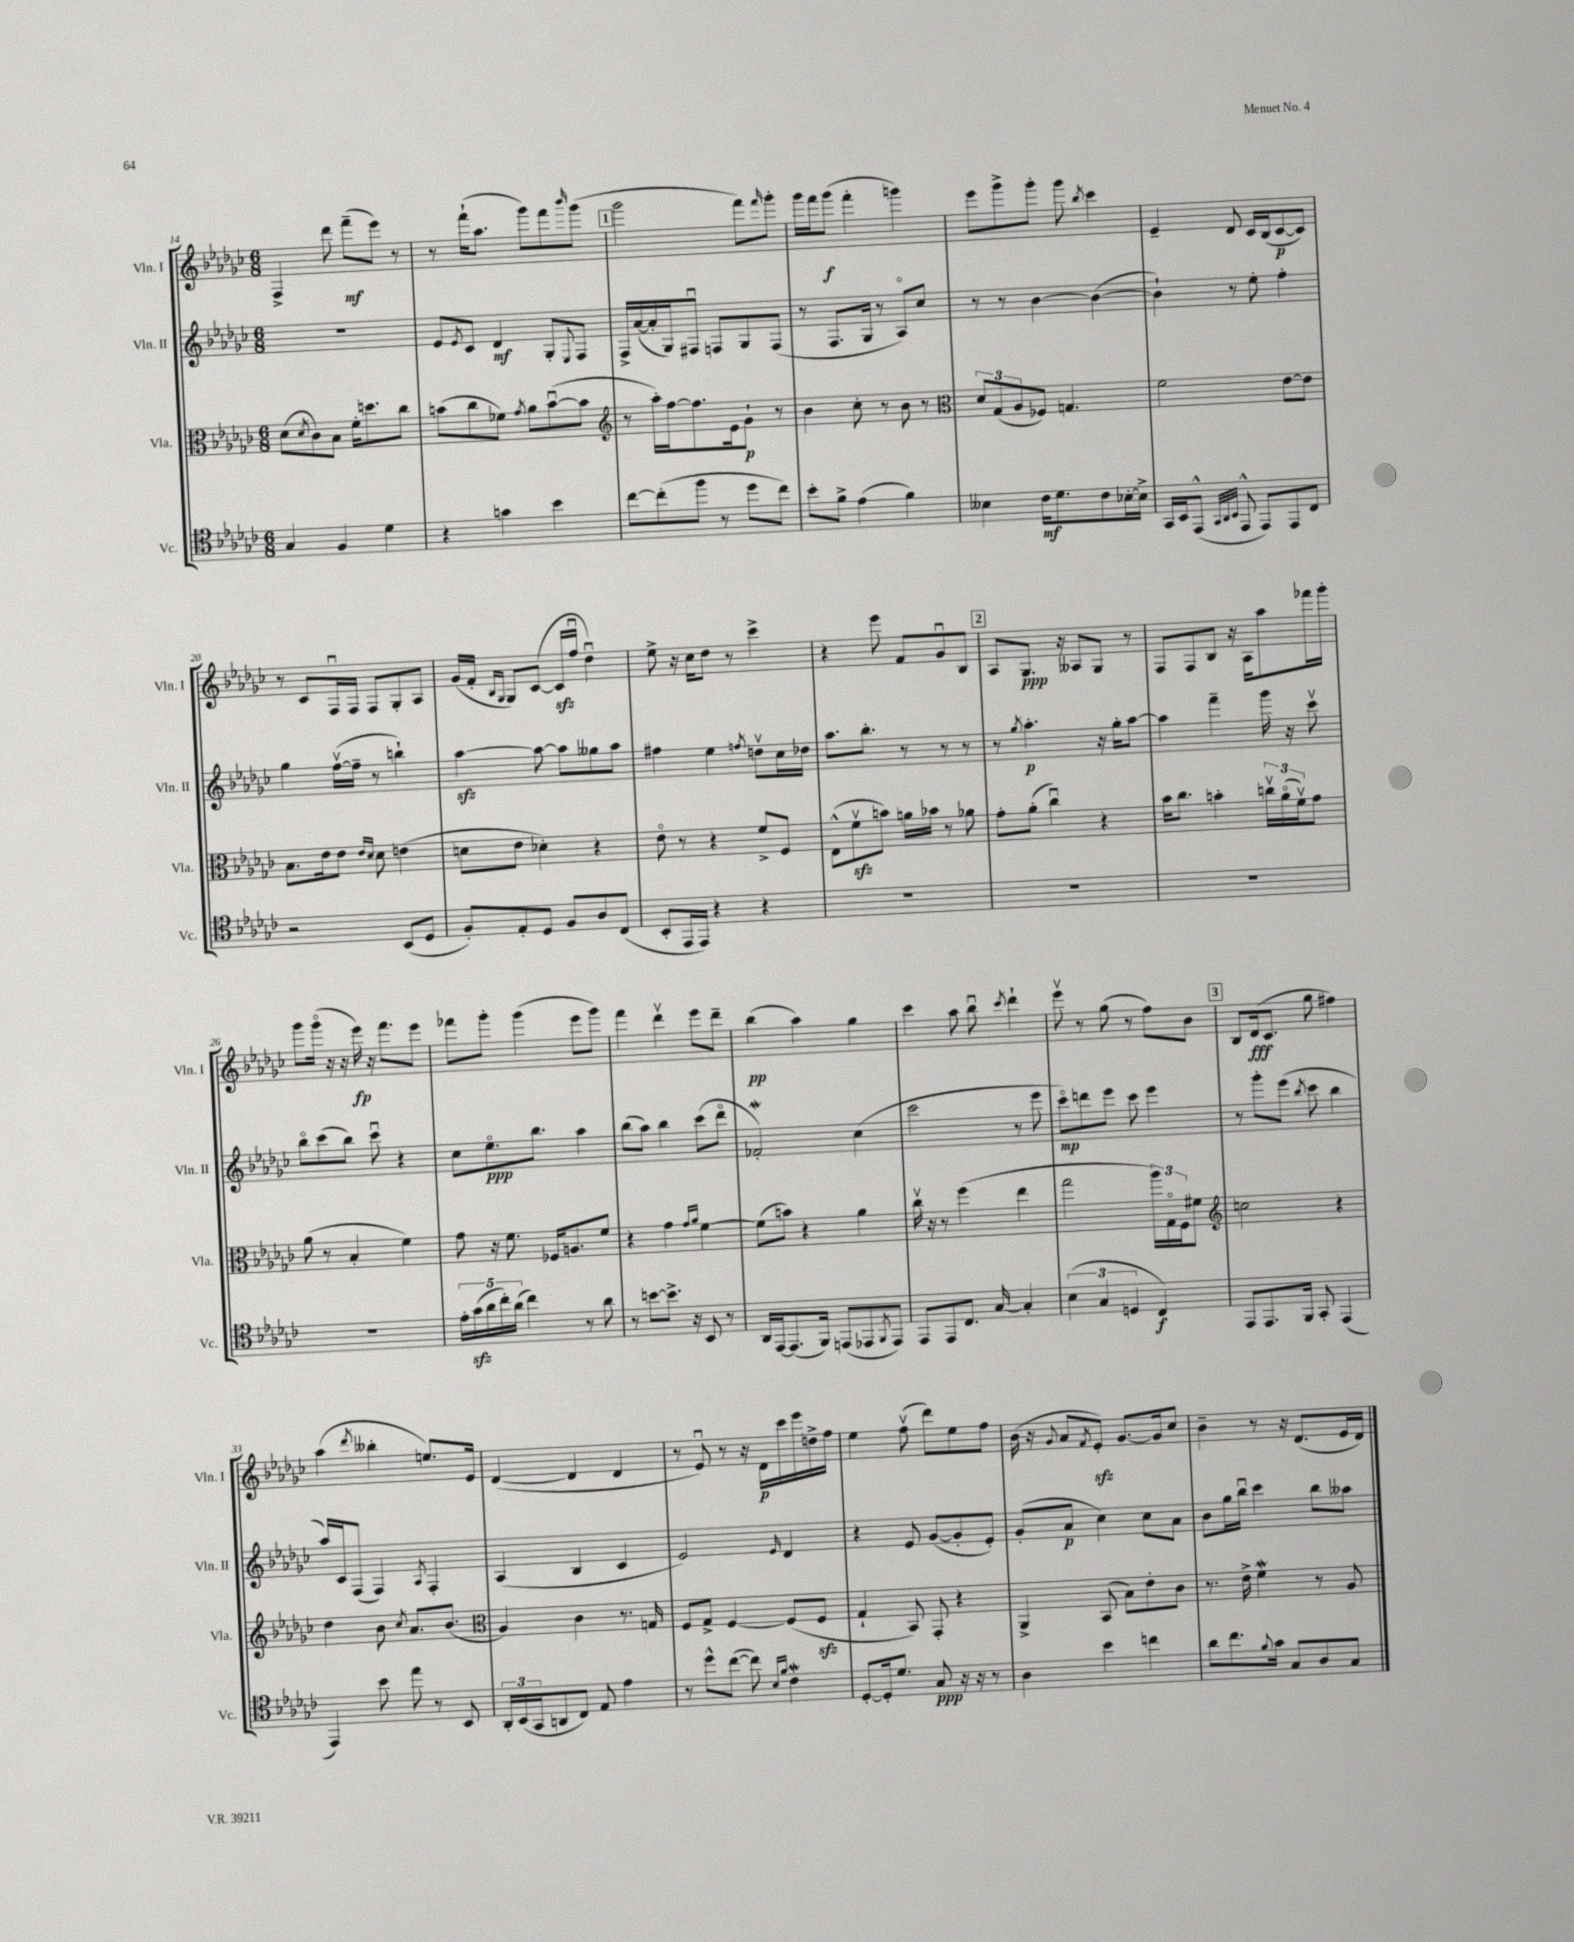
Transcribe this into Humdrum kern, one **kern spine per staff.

**kern	**dynam	**kern	**dynam	**kern	**dynam	**kern	**dynam
*part4	*part4	*part3	*part3	*part2	*part2	*part1	*part1
*staff4	*staff4	*staff3	*staff3	*staff2	*staff2	*staff1	*staff1
*I"Vc.	*	*I"Vla.	*	*I"Vln. II	*	*I"Vln. I	*
*I'Vc.	*	*I'Vla.	*	*I'Vln. II	*	*I'Vln. I	*
*clefC4	*	*clefC3	*	*clefG2	*	*clefG2	*
*k[b-e-a-d-g-c-]	*	*k[b-e-a-d-g-c-]	*	*k[b-e-a-d-g-c-]	*	*k[b-e-a-d-g-c-]	*
*M6/8	*	*M6/8	*	*M6/8	*	*M6/8	*
=14	=14	=14	=14	=14	=14	=14	=14
4G-/	.	(8d-\L	.	2.r	.	4F^/	.
.	.	8qd-/	.	.	.	.	.
.	.	8c-\)	.	.	.	.	.
4F/	.	8B-\J	.	.	.	8ddd-\	.
.	.	16f'\KL	.	.	.	(8fff~\L	mf
.	.	8.ddn\	.	.	.	.	.
4d-\	.	.	.	.	.	8eee-\J)	.
.	.	8cc-\J	.	.	.	8r	.
=15	=15	=15	=15	=15	=15	=15	=15
4r	.	(8bn\L	.	8e-/L	.	8r	.
.	.	.	.	8qe-/	.	.	.
.	.	8cc-\	.	8c-/J	.	(16fff`\KL	.
.	.	.	.	.	.	8.aa-\J	.
4gn\	.	8f-X\J)	.	4d-/	mf	.	.
.	.	8qg-/	.	.	.	.	.
.	.	8a-\L	.	.	.	8ggg-\L)	.
4b-\	.	([8bu\	.	8G-'/L	.	8fff\	.
.	.	.	.	8qqE-/	.	16qqbbb-/	.
.	.	8b\J]	.	8F/J	.	(8ggg-\J	.
!!LO:REH:place=s1:t=1
=16	=16	=16	=16	=16	=16	=16	=16
*	*	*clefG2	*	*	*	*	*
[8cc-\L	.	8r	.	16F^/LL	.	2ggg-\	.
.	.	.	.	([16a-/	.	.	.
(8cc-'\]	.	16aa-'\LL)	.	16a-'/]	.	.	.
.	.	[16ff\J	.	16G-/J)	.	.	.
8ff\J	.	8.ff\]	.	8F#Xu/J	.	.	.
8r	.	.	.	8Fn/L	.	.	.
.	.	16e-\k	.	.	.	.	.
8dd-\L	.	8g-`\J	p	8G-/	.	8fff\L)	.
.	.	.	.	.	.	16qqfff/	.
8cc-\J)	.	8r	.	(8F/J	.	8ggg-'\J	.
=17	=17	=17	=17	=17	=17	=17	=17
8b-'\L	.	4b-\	.	8r	.	16ggg-\LL	.
.	.	.	.	.	.	16fff\J	.
8f^\J	.	.	.	8.F/L	.	(8ggg-\J	f
(4e-\	.	8cc-'\	.	.	.	4fff'\	.
.	.	.	.	16G-/Jk	.	.	.
.	.	8r	.	8r	.	.	.
4f\)	.	8b-\	.	8A-/L)	.	4gggn\)	.
.	.	8r	.	8cc-/J	.	.	.
=18	=18	=18	=18	=18	=18	=18	=18
*	*	*clefC3	*	*	*	*	*
4B--X\	.	12d-/L	.	8r	.	8eee-\L	.
.	.	(12G-/	.	.	.	.	.
.	.	.	.	8r	.	8ggg-^\	.
.	.	12A-/	.	.	.	.	.
16c-\KL	mf	8F-X/J)	.	[4b-\	.	8ggg-'\J	.
8.d-\	.	.	.	.	.	.	.
.	.	4.Gn/	.	.	.	8ggg-\	.
.	.	.	.	.	.	8qbb-/	.
8c-\	.	.	.	(4b-\_	.	4ccc-\	.
[16B-X'\L	.	.	.	.	.	.	.
16B-^\JJ]	.	.	.	.	.	.	.
=19	=19	=19	=19	=19	=19	=19	=19
16GG-/LL	.	2f\	.	4b-`\])	.	4e-~/	.
16BB-/J	.	.	.	.	.	.	.
(8EE-^^/J	.	.	.	.	.	.	.
32qqGG-/LLL	.	.	.	.	.	.	.
32qqAA-/	.	.	.	.	.	.	.
32qqBB-/JJJ	.	.	.	.	.	.	.
8EE-^^/	.	.	.	8r	.	8d-/	.
8EE-/L)	.	.	.	8ee-'\	.	16c-/LL	.
.	.	.	.	.	.	(16B-/J	.
8EE-/	.	[8e-\L	.	4ff'\	.	[8c-/	p
8C-/J	.	8e-\J]	.	.	.	8c-/J])	.
!!LO:LB:g=z
=20	=20	=20	=20	=20	=20	=20	=20
2r	.	8.B-\L	.	4gg-\	.	8r	.
.	.	.	.	.	.	8c-/L	.
.	.	16e-\k	.	.	.	.	.
.	.	8e-\J	.	([16ffv\LL	.	16Fu/L	.
.	.	.	.	16ff~\JJ]	.	16F/JJ	.
.	.	16qqe-/LL	.	.	.	.	.
.	.	16qqd-/JJ	.	.	.	.	.
.	.	8d-\	.	8r	.	8F/L	.
(8BB-/L	.	(4en\	.	4bbn`\)	.	8G-'/	.
8D-/J	.	.	.	.	.	8A-/J	.
=21	=21	=21	=21	=21	=21	=21	=21
8F'/L)	.	8dn\L	.	[4aa-zz\	.	(16g-/LL	.
.	.	.	.	.	.	16f'/JJ	.
.	.	.	.	.	.	16qqB-/LL	.
.	.	.	.	.	.	16qqG-/JJ	.
8E-'/	.	8e-\J	.	.	.	8G-/L)	.
8D-/J	.	4d-X'\)	.	8aa-\_	.	([8c-/J	.
8F/L	.	.	.	8aa-\L]	.	16c-zz/LL]	.
.	.	.	.	.	.	16ffu/JJ	.
8A-/	.	4r	.	8gg--X\	.	4dd-u\)	.
(8C-/J	.	.	.	8aa-\J	.	.	.
=22	=22	=22	=22	=22	=22	=22	=22
8BB-'/L	.	8e-\	.	4ff#X\	.	8ee-^\	.
16EE-/L	.	8r	.	.	.	16r	.
16EE-/JJ)	.	.	.	.	.	16cc-\KL	.
4r	.	4r	.	4ee-\	.	8dd-\J	.
.	.	.	.	.	.	8r	.
.	.	.	.	8qffn/	.	.	.
4r	.	8f^/L	.	8ddnv\L	.	4ccc-^\	.
.	.	8F/J	.	16cc-\L	.	.	.
.	.	.	.	16dd-X\JJ	.	.	.
=23	=23	=23	=23	=23	=23	=23	=23
2.r	.	(8E-^^\L	.	8.aa-\L	.	4r	.
.	.	8fzzv\	.	.	.	.	.
.	.	.	.	8.bb-'\J	.	.	.
.	.	8bn\J)	.	.	.	8eee-\	.
.	.	16an\LL	.	8r	.	8f/L	.
.	.	16b-X\JJ	.	.	.	.	.
.	.	8r	.	8r	.	8g-u/	.
.	.	8a-X\	.	8r	.	8B-/J	.
!!LO:REH:place=s1:t=2
=24	=24	=24	=24	=24	=24	=24	=24
2.r	.	8g-'\L	.	8r	.	8A-/L	.
.	.	.	.	8qgg-/	.	.	.
.	.	(8a-'\J	.	4.aa-'\	p	8.G-/J	ppp
.	.	4cc-u\)	.	.	.	.	.
.	.	.	.	.	.	16r	.
.	.	.	.	.	.	8A--X/L	.
.	.	4r	.	16r	.	8G-/J	.
.	.	.	.	16gg-'\KL	.	.	.
.	.	.	.	[8aa-\J	.	8r	.
=25	=25	=25	=25	=25	=25	=25	=25
2.r	.	16b-\KL	.	4aa-\]	.	8F/L	.
.	.	8.cc-\J	.	.	.	.	.
.	.	.	.	.	.	8F/	.
.	.	4bn'\	.	4fff~\	.	8B-/J	.
.	.	.	.	.	.	16r	.
.	.	.	.	.	.	16A-\KL	.
.	.	24ccnv\LL	.	16ggg-\	.	8aa-\	.
.	.	(24a-\	.	.	.	.	.
.	.	.	.	16r	.	.	.
.	.	24fv\J)	.	.	.	.	.
.	.	8g-\J	.	8ccc-v\	.	16fff-X\L	.
.	.	.	.	.	.	16ggg-'\JJ	.
!!LO:LB:g=z
=26	=26	=26	=26	=26	=26	=26	=26
2.r	.	(8a-\	.	8bb-\L	.	8ggg-\L	.
.	.	8r	.	(8ccc-\	.	(16ggg-\Jk	.
.	.	.	.	.	.	16r	.
.	.	4B-'/	.	8bb-\J)	.	16r	.
.	.	.	.	.	.	16eee-\)	fp
.	.	.	.	8ccc-u\	.	16r	.
.	.	.	.	.	.	8.fff\L	.
.	.	4f\)	.	4r	.	.	.
.	.	.	.	.	.	8eee-\J	.
=27	=27	=27	=27	=27	=27	=27	=27
20e-'\LL	.	8g-\	.	8cc-\L	.	8fff-X\L	.
(20g-zz\	.	.	.	.	.	.	.
20a-\	.	.	.	.	.	.	.
.	.	16r	.	8.ee-\	ppp	8ggg-'\J	.
20cc-'\)	.	.	.	.	.	.	.
.	.	8.f\	.	.	.	.	.
(20a-\JJ	.	.	.	.	.	.	.
4cc-\)	.	.	.	.	.	(4ggg-\	.
.	.	.	.	8.bb-\J	.	.	.
.	.	16F-X/KL	.	.	.	.	.
.	.	8.An/	.	.	.	.	.
8r	.	.	.	4aa-\	.	8eee-\L	.
8a-\	.	8f/J	.	.	.	8ggg-\J)	.
=28	=28	=28	=28	=28	=28	=28	=28
8r	.	4r	.	(8bb-\L	.	4fff\	.
[8bn\L	.	.	.	8aa-\J)	.	.	.
8.b^\J]	.	4g-\	.	4bb-\	.	4ddd-v\	.
16r	.	.	.	.	.	.	.
.	.	16qqg-/LL	.	.	.	.	.
.	.	16qqa-/JJ	.	.	.	.	.
8BB-/	.	[4f\	.	(8ccc-\L	.	8eee-\L	.
8r	.	.	.	8ddd-\J	.	8ddd-~\J	.
=29	=29	=29	=29	=29	=29	=29	=29
16AA-/LL	.	(8f\L]	.	2f-Xw'/)	.	(4bb-\	pp
[16EE-/J	.	.	.	.	.	.	.
(8.EE-/]	.	8bn\J)	.	.	.	.	.
.	.	4r	.	.	.	4aa-\)	.
16FF/Jk)	.	.	.	.	.	.	.
(8EEn/L	.	.	.	.	.	.	.
8EE-X/	.	4a-\	.	(4cc-\	.	4gg-\	.
8qFF/	.	.	.	.	.	.	.
8EE-/J)	.	.	.	.	.	.	.
=30	=30	=30	=30	=30	=30	=30	=30
8EE-/L	.	16cc-v\	.	2ccc-\	.	4ccc-\	.
.	.	16r	.	.	.	.	.
8EE-/	.	8r	.	.	.	.	.
8.C-/J	.	(4ff\	.	.	.	8aa-\	.
.	.	.	.	.	.	8bb-u\	.
[16G-/	.	.	.	.	.	.	.
.	.	.	.	.	.	8qccc-/	.
4G-'/]	.	4ee-\	.	8r	.	4ddd-`\	.
.	.	.	.	8eee-\	.	.	.
=31	=31	=31	=31	=31	=31	=31	=31
(6B-\	.	2gg-\	.	8ccc-\L)	mp	8eee-v\	.
.	.	.	.	8dddn\	.	8r	.
6G-/	.	.	.	.	.	.	.
.	.	.	.	8eee-\J	.	(8gg-\	.
6Dn/	.	.	.	.	.	.	.
.	.	.	.	8ccc-\	.	8r	.
4C-/)	f	24aa-\LL)	.	4eee-\	.	8ff\L)	.
.	.	24G-\	.	.	.	.	.
.	.	24F\J	.	.	.	.	.
.	.	8f#X\J	.	.	.	8b-\J	.
!!LO:REH:place=s1:t=3
=32	=32	=32	=32	=32	=32	=32	=32
*	*	*clefG2	*	*	*	*	*
8EE-/L	.	2ccn\	.	8r	.	8B-/L	.
8.EE-/	.	.	.	8ggg-'\L	.	(16d-/k	fff
.	.	.	.	.	.	8.c-/J	.
.	.	.	.	(8eee-\J	.	.	.
16FF/Jk	.	.	.	.	.	.	.
.	.	.	.	8qbb-/	.	.	.
8GG-'/	.	.	.	8ccc-\	.	8gg-\	.
(4EE-/	.	4r	.	4bb-\	.	4ff#X\)	.
!!LO:LB:g=z
=33	=33	=33	=33	=33	=33	=33	=33
4EE-/)	.	4dd-\	.	16aa-/LL)	.	(4aa-\	.
.	.	.	.	16c-/J	.	.	.
.	.	.	.	(8F/J	.	.	.
.	.	.	.	.	.	8qddd-/	.
8b-\	.	8b-\	.	4F/)	.	4bb--X'\	.
.	.	8qcc-/	.	.	.	.	.
8ee-\	.	8.a-/L	.	.	.	.	.
.	.	.	.	8qA-/	.	.	.
8r	.	.	.	4F'/	.	8.een/L)	.
.	.	(8.b-/J	.	.	.	.	.
8BB-/	.	.	.	.	.	.	.
.	.	.	.	.	.	16e-/Jk	.
=34	=34	=34	=34	=34	=34	=34	=34
*	*	*clefC3	*	*	*	*	*
24AA-'/LL	.	4A-/)	.	(4A-/	.	([4d-/	.
(24BB-/	.	.	.	.	.	.	.
24GG-/J	.	.	.	.	.	.	.
8AAn/	.	.	.	.	.	.	.
8C-/J)	.	4c-\	.	4B-/	.	4d-/]	.
8E-/	.	.	.	.	.	.	.
4e-\	.	8.r	.	4c-/	.	4d-/	.
.	.	16Gn/	.	.	.	.	.
=35	=35	=35	=35	=35	=35	=35	=35
8r	.	8F/L	.	2e-/)	.	8r	.
8dd-^^\L	.	8G-^/J	.	.	.	8e-u/)	.
([8cc-\J	.	[4F/	.	.	.	8r	.
8cc-\])	.	.	.	.	.	16r	.
.	.	.	.	.	.	16d-\LL	p
16qqB-/LL	.	.	.	.	.	.	.
16qqf/JJ	.	.	.	16qqe-/	.	.	.
4c-w\	.	(8F/L]	.	4d-/	.	16ccc-\	.
.	.	.	.	.	.	16eee-\	.
.	.	8Fzz/J	.	.	.	16ddn^\	.
.	.	.	.	.	.	16ff\JJ	.
=36	=36	=36	=36	=36	=36	=36	=36
[8D-'/L	.	4G-`/	.	4r	.	4ee-\	.
16D-'/k]	.	.	.	.	.	.	.
8.d-/J	.	.	.	.	.	.	.
.	.	8BB-/)	.	8e-/	.	(8ffv\	.
8G-/	ppp	8GG-'/	.	([8g-/L	.	8ddd-\L)	.
16r	.	4r	.	8g-'/]	.	8ee-\	.
16r	.	.	.	.	.	.	.
8r	.	.	.	8e-'/J)	.	8ff\J	.
=37	=37	=37	=37	=37	=37	=37	=37
4A-\	.	4AA-^/	.	(8g-'/L	.	(16b-\	.
.	.	.	.	.	.	16r	.
.	.	.	.	.	.	8qqg-/	.
.	.	.	.	8a-/J	p	8a-/L	.
.	.	.	.	.	.	8qf/	.
4b-\	.	(8BB-/	.	4cc-\)	.	8e-zz'/J)	.
.	.	8B-\L)	.	.	.	[8.g-/L	.
4ccn\	.	8e-'\	.	8cc-\L	.	.	.
.	.	.	.	.	.	16g-/k]	.
.	.	8c-\J	.	8a-\J	.	8cc-/J	.
=38	=38	=38	=38	=38	=38	=38	=38
8a-\L	.	8.r	.	8b-\L	.	4b-~\	.
8.cc-\	.	.	.	16gg-\L	.	.	.
.	.	16e-^\	.	16bb-u\JJ	.	.	.
.	.	4fW\	.	4ccc-\	.	8r	.
8qqf/	.	.	.	.	.	.	.
16g-\Jk	.	.	.	.	.	.	.
8G-/L	.	.	.	.	.	16r	.
.	.	.	.	.	.	(8.d-/L	.
8A-/	.	8r	.	8bb-\L	.	.	.
8G-/J	.	8A-/	.	8aa--X\J	.	16e-/L	.
.	.	.	.	.	.	16d-/JJ)	.
==	==	==	==	==	==	==	==
*-	*-	*-	*-	*-	*-	*-	*-
